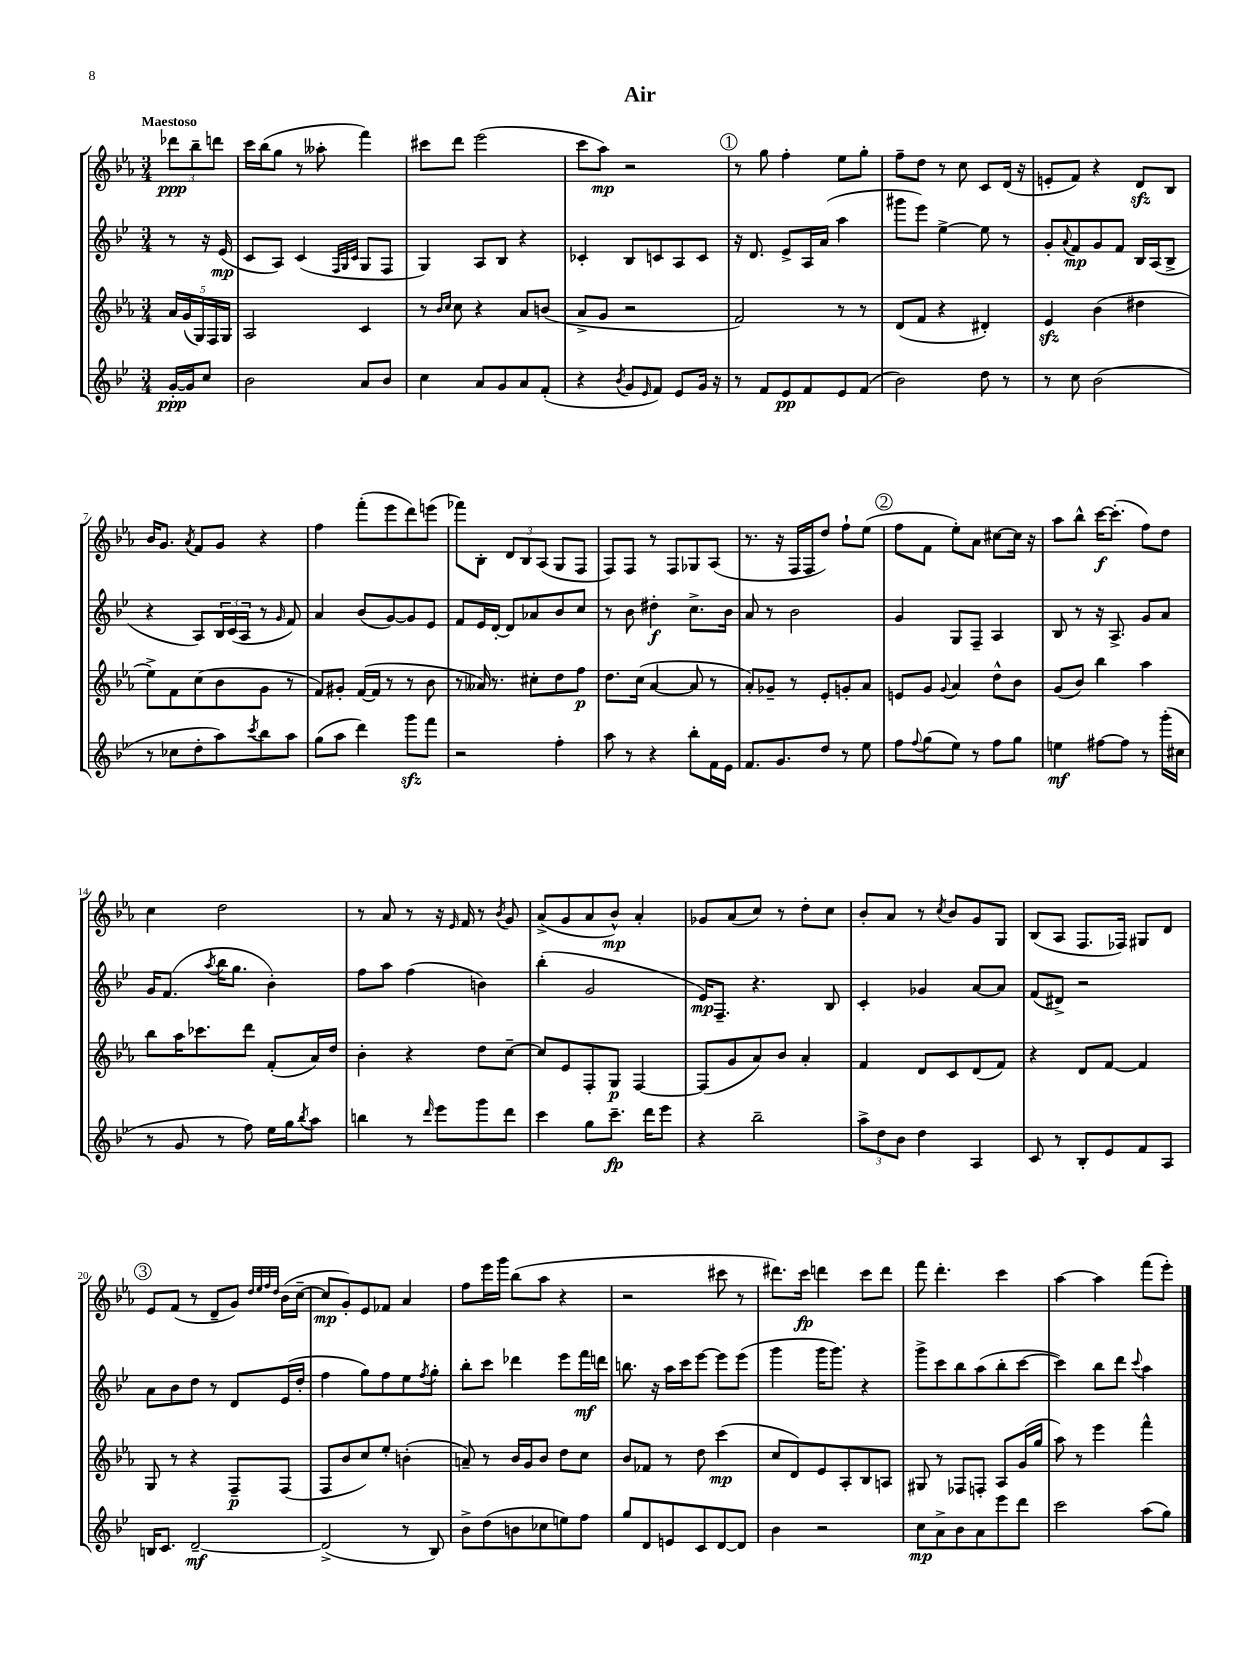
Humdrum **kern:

**kern	**dynam	**kern	**dynam	**kern	**dynam	**kern	**dynam
*part4	*part4	*part3	*part3	*part2	*part2	*part1	*part1
*staff4	*staff4	*staff3	*staff3	*staff2	*staff2	*staff1	*staff1
*clefG2	*	*clefG2	*	*clefG2	*	*clefG2	*
*k[b-e-]	*	*k[b-e-a-]	*	*k[b-e-]	*	*k[b-e-a-]	*
*M3/4	*	*M3/4	*	*M3/4	*	*M3/4	*
=	=	=	=	=	=	=	=
!	!	!	!	!	!	!LO:TX:a:B:t=Maestoso	!
[16g'/LL	ppp	20a-/LL	.	8r	.	12ddd-X\L	ppp
.	.	(20g/	.	.	.	.	.
16g/J]	.	.	.	.	.	.	.
.	.	.	.	.	.	12bb-~\	.
.	.	20G/)	.	.	.	.	.
8cc/J	.	.	.	16r	.	.	.
.	.	20F/	.	.	.	.	.
.	.	.	.	.	.	12dddn\J	.
.	.	.	.	(16e-/	mp	.	.
.	.	20G/JJ	.	.	.	.	.
=1	=1	=1	=1	=1	=1	=1	=1
2b-\	.	2A-/	.	8c/L	.	16ccc\LL	.
.	.	.	.	.	.	(16bb-\J	.
.	.	.	.	8A/J)	.	8gg\J	.
.	.	.	.	(4c/	.	8r	.
.	.	.	.	.	.	8aa--X'\	.
.	.	.	.	32qqF/LLL	.	.	.
.	.	.	.	32qqG/	.	.	.
.	.	.	.	32qqc/JJJ	.	.	.
8a/L	.	4c/	.	8G/L	.	4fff\)	.
8b-/J	.	.	.	8F/J	.	.	.
=2	=2	=2	=2	=2	=2	=2	=2
4cc\	.	8r	.	4G/)	.	8ccc#X\L	.
.	.	16qqb-/LL	.	.	.	.	.
.	.	16qqcc/JJ	.	.	.	.	.
.	.	8cc\	.	.	.	8ddd\J	.
8a/L	.	4r	.	8A/L	.	(2eee-\	.
8g/	.	.	.	8B-/J	.	.	.
8a/	.	8a-/L	.	4r	.	.	.
(8f'/J	.	(8bn/J	.	.	.	.	.
=3	=3	=3	=3	=3	=3	=3	=3
4r	.	8a-^/L	.	4c-X'/	.	8ccc\L	.
.	.	8g/J	.	.	.	8aa-\J)	mp
8qb-/	.	.	.	.	.	.	.
8g/L	.	2r	.	8B-/L	.	2r	.
16qqe-/	.	.	.	.	.	.	.
8f/J)	.	.	.	8cn/	.	.	.
8e-/L	.	.	.	8A/	.	.	.
16g/Jk	.	.	.	8c/J	.	.	.
16r	.	.	.	.	.	.	.
!!LO:REH:place=s1:t=1
=4	=4	=4	=4	=4	=4	=4	=4
8r	.	2f/)	.	16r	.	8r	.
.	.	.	.	8.d/	.	.	.
8f/L	.	.	.	.	.	8gg\	.
8e-/	pp	.	.	8e-^/L	.	4ff'\	.
8f/	.	.	.	16A/L	.	.	.
.	.	.	.	(16a/JJ	.	.	.
8e-/	.	8r	.	4aa\	.	8ee-\L	.
(8f/J	.	8r	.	.	.	8gg'\J	.
=5	=5	=5	=5	=5	=5	=5	=5
2b-\)	.	(8d/L	.	8ggg#X\L	.	8ff~\L	.
.	.	8f/J	.	8eee-\J)	.	8dd\J	.
.	.	4r	.	[4ee-^\	.	8r	.
.	.	.	.	.	.	8cc\	.
8dd\	.	4d#X'/)	.	8ee-\]	.	8c/L	.
8r	.	.	.	8r	.	(16d/Jk	.
.	.	.	.	.	.	16r	.
=6	=6	=6	=6	=6	=6	=6	=6
8r	.	4e-zz/	.	8g'/L	.	8en'/L	.
.	.	.	.	8qqa/	.	.	.
8cc\	.	.	.	8f/	mp	8f/J)	.
(2b-\	.	(4b-\	.	8g/	.	4r	.
.	.	.	.	8f/J	.	.	.
.	.	4dd#X\	.	16B-/LL	.	8dzz/L	.
.	.	.	.	(16A/J	.	.	.
.	.	.	.	8B-^/J	.	8B-/J	.
!!LO:LB:g=z
=7	=7	=7	=7	=7	=7	=7	=7
8r	.	8ee-^\L)	.	4r	.	16b-/KL	.
.	.	.	.	.	.	8.g/J	.
8cc-X\L	.	8f\	.	.	.	.	.
.	.	.	.	.	.	8qa-/	.
8dd'\	.	(8cc\	.	8A/L)	.	8f/L	.
8aa\)	.	8b-\	.	24B-/L	.	8g/J	.
.	.	.	.	(24c/	.	.	.
.	.	.	.	24A/JJ	.	.	.
8qccc/	.	.	.	.	.	.	.
8bb-\	.	8g\J	.	8r	.	4r	.
.	.	.	.	16qqg/	.	.	.
8aa\J	.	8r	.	8f/)	.	.	.
=8	=8	=8	=8	=8	=8	=8	=8
(8gg\L	.	8f/L)	.	4a/	.	4ff\	.
8aa\J	.	8g#X'/J	.	.	.	.	.
4ddd\)	.	([16f/LL	.	(8b-/L	.	(8fff'\L	.
.	.	16f/JJ]	.	.	.	.	.
.	.	8r	.	[8g/)	.	8eee-\	.
8gggzz\L	.	8r	.	8g/]	.	8ddd\)	.
8fff\J	.	8b-\	.	8e-/J	.	(8eeen\J	.
=9	=9	=9	=9	=9	=9	=9	=9
2r	.	8r	.	8f/L	.	8fff-X\L)	.
.	.	16a--X/)	.	16e-/L	.	8B-'\J	.
.	.	8.r	.	[16d'/JJ	.	.	.
.	.	.	.	8d/L]	.	12d/L	.
.	.	.	.	.	.	12B-/	.
.	.	8cc#X'\L	.	8a-X/	.	.	.
.	.	.	.	.	.	(12A-/J	.
4ff'\	.	8dd\	.	8b-/	.	8G/L	.
.	.	8ff\J	p	8cc/J	.	8F/J	.
=10	=10	=10	=10	=10	=10	=10	=10
8aa\	.	8.dd\L	.	8r	.	8F/L)	.
8r	.	.	.	8b-\	.	8F/J	.
.	.	(16cc\Jk	.	.	.	.	.
4r	.	[4a-/	.	4dd#X'\	f	8r	.
.	.	.	.	.	.	8F/L	.
8bb-'\L	.	8a-/]	.	8.cc^\L	.	8G-X/	.
16f\L	.	8r	.	.	.	(8A-/J	.
16e-\JJ	.	.	.	16b-\Jk	.	.	.
=11	=11	=11	=11	=11	=11	=11	=11
8.f/L	.	8a-'/L)	.	8a/	.	8.r	.
.	.	8g-X~/J	.	8r	.	.	.
8.g/	.	.	.	.	.	16r	.
.	.	8r	.	2b-\	.	16F/LL	.
.	.	.	.	.	.	16F/J	.
8dd/J	.	8e-'/L	.	.	.	8dd/J)	.
8r	.	8gn'/	.	.	.	8ff`\L	.
8ee-\	.	8a-/J	.	.	.	(8ee-\J	.
!!LO:REH:place=s1:t=2
=12	=12	=12	=12	=12	=12	=12	=12
8ff\L	.	8en/L	.	4g/	.	8ff\L	.
8qqff/	.	.	.	.	.	.	.
(8gg\	.	8g/J	.	.	.	8f\J	.
.	.	8qqg/	.	.	.	.	.
8ee-\J)	.	4a-/	.	8G/L	.	8ee-'\L)	.
8r	.	.	.	8F~/J	.	8a-\J	.
8ff\L	.	8dd^^\L	.	4A/	.	[8cc#X\L	.
8gg\J	.	8b-\J	.	.	.	16cc#\Jk]	.
.	.	.	.	.	.	16r	.
=13	=13	=13	=13	=13	=13	=13	=13
4een\	mf	(8g/L	.	8B-/	.	8aa-\L	.
.	.	8b-/J)	.	8r	.	8bb-^^\J	.
[8ff#X\L	.	4bb-\	.	16r	.	[16ccc\KL	f
.	.	.	.	8.A^/	.	(8.ccc'\J]	.
8ff#\J]	.	.	.	.	.	.	.
8r	.	4aa-\	.	8g/L	.	8ff\L)	.
(16ggg'\LL	.	.	.	8a/J	.	8dd\J	.
16cc#X\JJ	.	.	.	.	.	.	.
!!LO:LB:g=z
=14	=14	=14	=14	=14	=14	=14	=14
8r	.	8bb-\L	.	16g/KL	.	4cc\	.
.	.	.	.	(8.f/J	.	.	.
8g/	.	16aa-\K	.	.	.	.	.
.	.	8.ccc-X\	.	.	.	.	.
.	.	.	.	8qaa/	.	.	.
8r	.	.	.	16bb-\KL	.	2dd\	.
.	.	.	.	8.gg\J	.	.	.
8ff\)	.	8ddd\J	.	.	.	.	.
16ee-\LL	.	(8f'/L	.	4b-'\)	.	.	.
16gg\J	.	.	.	.	.	.	.
8qbb-/	.	.	.	.	.	.	.
8aa\J	.	16a-/L)	.	.	.	.	.
.	.	16dd/JJ	.	.	.	.	.
=15	=15	=15	=15	=15	=15	=15	=15
4bbn\	.	4b-'\	.	8ff\L	.	8r	.
.	.	.	.	8aa\J	.	8a-/	.
8r	.	4r	.	(4ff\	.	8r	.
16qqddd/	.	.	.	.	.	.	.
8eee-\L	.	.	.	.	.	16r	.
.	.	.	.	.	.	16qqe-/	.
.	.	.	.	.	.	16f/	.
8ggg\	.	8dd\L	.	4bn\)	.	8r	.
.	.	.	.	.	.	8qb-/	.
8ddd\J	.	[8cc~\J	.	.	.	8g/	.
=16	=16	=16	=16	=16	=16	=16	=16
4ccc\	.	8cc/L]	.	(4bb-'\	.	(8a-^/L	.
.	.	8e-/	.	.	.	8g/	.
8gg\L	.	8F'/	.	2g/	.	8a-/	.
8.ccc~\J	fp	8G/J	p	.	.	8b-^^/J)	mp
.	.	[4F/	.	.	.	4a-'/	.
16ddd\KL	.	.	.	.	.	.	.
8eee-\J	.	.	.	.	.	.	.
=17	=17	=17	=17	=17	=17	=17	=17
4r	.	(8F/L]	.	16e-/KL)	mp	8g-X/L	.
.	.	.	.	8.F~/J	.	.	.
.	.	8g/	.	.	.	(8a-/	.
2bb-~\	.	8a-/)	.	4.r	.	8cc/J)	.
.	.	8b-/J	.	.	.	8r	.
.	.	4a-'/	.	.	.	8dd'\L	.
.	.	.	.	8B-/	.	8cc\J	.
=18	=18	=18	=18	=18	=18	=18	=18
12aa^\L	.	4f/	.	4c'/	.	8b-'/L	.
12dd\	.	.	.	.	.	.	.
.	.	.	.	.	.	8a-/J	.
12b-\J	.	.	.	.	.	.	.
4dd\	.	8d/L	.	4g-X/	.	8r	.
.	.	.	.	.	.	8qcc/	.
.	.	8c/	.	.	.	8b-/L	.
4A/	.	(8d/	.	[8a/L	.	8g/	.
.	.	8f/J)	.	8a/J]	.	8G/J	.
=19	=19	=19	=19	=19	=19	=19	=19
8c/	.	4r	.	(8f/L	.	(8B-/L	.
8r	.	.	.	8d#X^/J)	.	8A-/J	.
8B-'/L	.	8d/L	.	2r	.	8.F/L	.
8e-/	.	[8f/J	.	.	.	.	.
.	.	.	.	.	.	16F-X/Jk)	.
8f/	.	4f/]	.	.	.	8G#X/L	.
8A/J	.	.	.	.	.	8d/J	.
!!LO:LB:g=z
!!LO:REH:place=s1:t=3
=20	=20	=20	=20	=20	=20	=20	=20
16Bn/KL	.	8G/	.	8a\L	.	8e-/L	.
8.c/J	.	.	.	.	.	.	.
.	.	8r	.	8b-\	.	(8f/J	.
[2d~/	mf	4r	.	8dd\J	.	8r	.
.	.	.	.	8r	.	8d~/L	.
.	.	8F~/L	p	8d/L	.	8g/J)	.
.	.	.	.	.	.	32qqdd/LLL	.
.	.	.	.	.	.	32qqee-/	.
.	.	.	.	.	.	32qqff/	.
.	.	.	.	.	.	32qqdd/JJJ	.
.	.	(8F/J	.	(16e-/L	.	(16b-\LL	.
.	.	.	.	16dd'/JJ	.	[16cc~\JJ	.
=21	=21	=21	=21	=21	=21	=21	=21
(2d^/]	.	8F/L	.	4ff\	.	8cc/L]	mp
.	.	8b-/	.	.	.	8g'/)	.
.	.	8cc/)	.	8gg\L)	.	8e-/	.
.	.	8ee-'/J	.	8ff\	.	8f-X/J	.
8r	.	(4bn'\	.	8ee-\	.	4a-/	.
.	.	.	.	8qff/	.	.	.
8B-/)	.	.	.	8gg'\J	.	.	.
=22	=22	=22	=22	=22	=22	=22	=22
8b-^\L	.	8an~/)	.	8bb-'\L	.	8ff\L	.
(8dd\	.	8r	.	8ccc\J	.	16eee-\L	.
.	.	.	.	.	.	16ggg\JJ	.
8bn\	.	16b-/LL	.	4ddd-X\	.	(8bb-\L	.
.	.	16g/J	.	.	.	.	.
8cc-X\	.	8b-/J	.	.	.	8aa-\J	.
8een\)	.	8dd\L	.	8eee-\L	.	4r	.
8ff\J	.	8cc\J	.	16fff\L	mf	.	.
.	.	.	.	16dddn\JJ	.	.	.
=23	=23	=23	=23	=23	=23	=23	=23
8gg/L	.	8b-/L	.	8.bbn\	.	2r	.
8d/	.	8f-X/J	.	.	.	.	.
.	.	.	.	16r	.	.	.
8en/	.	8r	.	16aa\LL	.	.	.
.	.	.	.	16ccc\J	.	.	.
8c/	.	8dd\	.	[8eee-\J	.	.	.
[8d/	.	(4ccc\	mp	8eee-\L]	.	8ccc#X\	.
8d/J]	.	.	.	(8eee-\J	.	8r	.
=24	=24	=24	=24	=24	=24	=24	=24
4b-\	.	8cc/L	.	4ggg\	.	8.ddd#X\L)	.
.	.	8d/)	.	.	.	.	.
.	.	.	.	.	.	16ccc\Jk	fp
2r	.	8e-/	.	16ggg\KL	.	4dddn\	.
.	.	.	.	8.ggg\J)	.	.	.
.	.	8A-'/	.	.	.	.	.
.	.	8B-/	.	4r	.	8ccc\L	.
.	.	8An/J	.	.	.	8ddd\J	.
=25	=25	=25	=25	=25	=25	=25	=25
8cc\L	mp	8G#X/	.	8ggg^\L	.	8fff\	.
8a^\	.	8r	.	8ccc\	.	4.ddd'\	.
8b-\	.	8F-X/L	.	8bb-\	.	.	.
8a\	.	8Fn'/J	.	(8aa\	.	.	.
8eee-\	.	8A-/L	.	8bb-'\	.	4ccc\	.
8ddd\J	.	(16g/L	.	[8ccc\J	.	.	.
.	.	16gg/JJ	.	.	.	.	.
=26	=26	=26	=26	=26	=26	=26	=26
2ccc\	.	8aa-\)	.	4ccc\])	.	[4aa-\	.
.	.	8r	.	.	.	.	.
.	.	4eee-\	.	8bb-\L	.	4aa-\]	.
.	.	.	.	8ddd\J	.	.	.
.	.	.	.	8qqccc/	.	.	.
(8aa\L	.	4fff^^\	.	4aa\	.	(8fff\L	.
8gg\J)	.	.	.	.	.	8eee-'\J)	.
==	==	==	==	==	==	==	==
*-	*-	*-	*-	*-	*-	*-	*-
